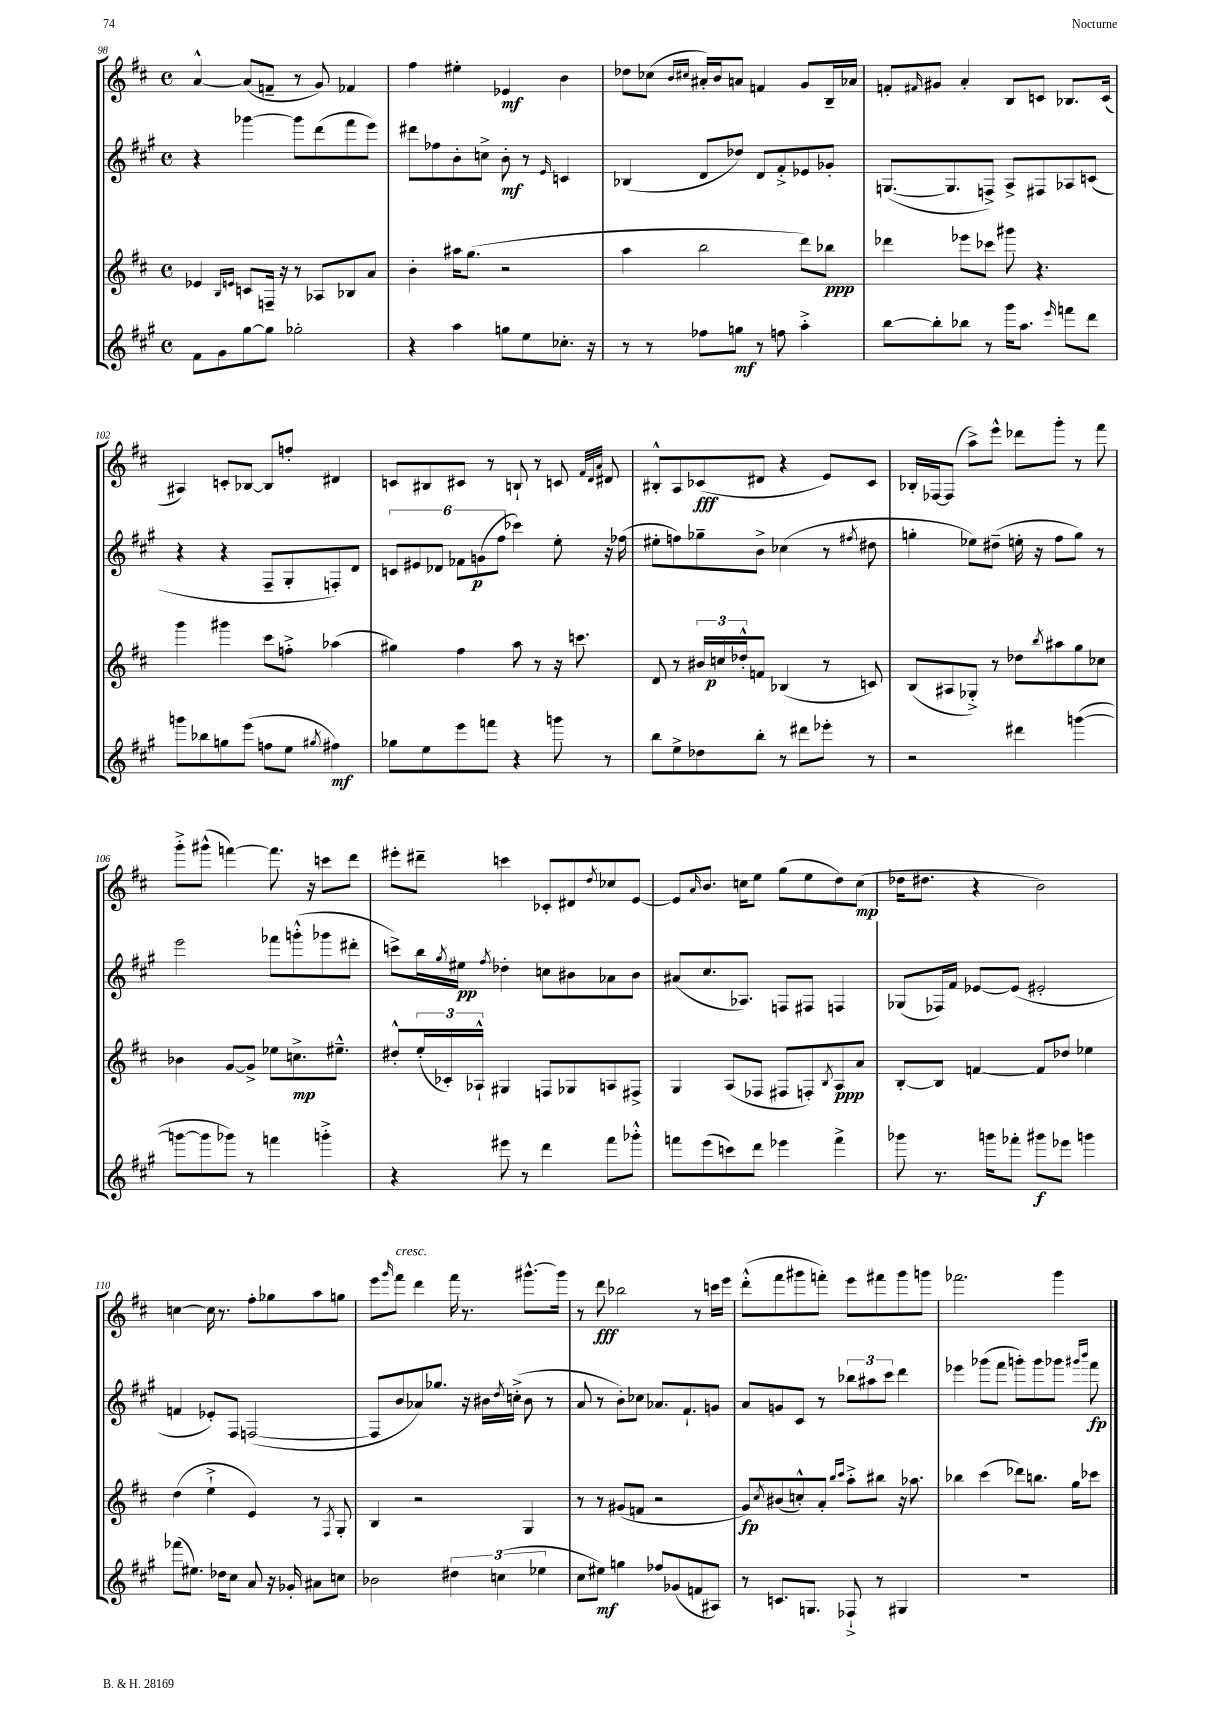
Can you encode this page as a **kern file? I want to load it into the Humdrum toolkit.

**kern	**kern	**kern	**kern
*staff4	*staff3	*staff2	*staff1
*clefG2	*clefG2	*clefG2	*clefG2
*k[f#c#g#]	*k[f#c#]	*k[f#c#g#]	*k[f#c#]
*M4/4	*M4/4	*M4/4	*M4/4
*met(c)	*met(c)	*met(c)	*met(c)
8f#\L	4e-/	4r	[4a^^/
8g#\	.	.	.
.	16qqB/LL	.	.
.	16qqe/JJ	.	.
[8gg#\	8c/L	[4ggg-\	(8a/]L
8gg#\]J	16F~/Jk	.	8f~/J
.	16r	.	.
2gg-'\	8r	8ggg-\]L	8r
.	8A-/L	(8ddd\	8g/)
.	8B-/	8fff#\	4f-/
.	8a/J	8eee\J)	.
=	=	=	=
4r	4b'\	8ddd#\L	4ff#\
.	.	8ff-\	.
4aa\	16aa#\LK	8b'\	4ee#'\
.	(8.gg\J	.	.
.	.	8cc^\J	.
8gg\L	2r	8b'\	4e-/
8ee\	.	8r	.
.	.	16qqe/	.
8.cc-'\J	.	4c/	4b\
16r	.	.	.
=	=	=	=
8r	4aa\	(4B-/	8dd-\L
8r	.	.	(8cc-\J
.	.	.	16qqb/LL
.	.	.	16qqcc#/JJ
8ff-\L	2bb\	8d/L	16a#'/LL)
.	.	.	16b/J
8gg\J	.	8dd-/J)	8a/J
8r	.	8d/L	4f/
8ff\	.	8f#'^/	.
4aa'^\	8ddd\L)	8e-/	8g/L
.	8bb-\J	8g-'/J	16B~/L
.	.	.	16a-/JJ
=	=	=	=
[8bb\L	4ddd-\	([8.G/L	8f'/L
.	.	.	16qqf#/
8bb'\]	.	.	8g#/J
.	.	8.G/]	.
8bb-\J	8eee-\L	.	4a'/
8r	8ccc-\J	8F^/J)	.
16ggg#\LK	8ggg#\	8A^/L	8B/L
8.aa\J	.	.	.
.	4.r	8F#/	8c/J
16qqeee/	.	.	.
8fff\L	.	8A-/	8.B-/L
8ddd\J	.	(8c/J	.
.	.	.	(16c/Jk
=	=	=	=
8ggg\L	4ggg\	4r	4A#/)
8bb-\	.	.	.
8gg\	4ggg#\	4r	8c'/L
(8eee\J	.	.	[8B-/J
8ff\L	8ccc#\L	8F#~/L	8B-/]L
8ee\J	8ff'^\J	8G#'/	8ff'/J
8qgg#/	.	.	.
4ff#\)	(4aa-\	8F'/)	4d#/
.	.	8d/J	.
=	=	=	=
8gg-\L	4gg#\)	12c/L	8c/L
.	.	12e#/	.
8ee\	.	.	8B#/
.	.	12d-/J	.
8eee\	4ff#\	12f-\L	8c#/J
.	.	(12g\	.
8fff\J	.	.	8r
.	.	12ff#\J	.
4r	8aa\	4ccc-\)	8B`/
.	8r	.	8r
8ggg\	16r	8ee'\	8c/
.	8.ccc\	.	.
.	.	.	32qqf#/LLL
.	.	.	32qqd/
.	.	.	32qqa/JJJ
8r	.	16r	8d#/
.	.	(16ff-\	.
=	=	=	=
8bb\L	8d/	8ee#'\L	8B#'^^/L
8ee^\	8r	8ff\)	8A/
8dd-\	24b#/LL	8gg-~\	(8c-/
.	24cc/	.	.
.	24dd-'^^/J	.	.
8bb'\J	8f/J	8b^\J	8d#/J
8r	(4B-/	(4cc-\	4r
8ddd#\L	.	.	.
8eee-'\J	8r	8r	8e/L)
.	.	8qff#/	.
8r	8c/)	8dd#\	8c-/J
=	=	=	=
2r	(8B/L	4gg'\	16B-'/LL
.	.	.	[16F-/J
.	8A#/	.	(8F-/]J
.	8G-'^/J)	8ee-\L)	8aa^\L)
.	8r	(8dd#~\J	8eee^^\J
4ddd#\	8dd-\L	16ee'\	8ddd-\L
.	.	16r	.
.	8qbb/	.	.
.	8aa#\	8ff#\L	8ggg'\J
([4ggg\	8gg\	8gg\J)	8r
.	8cc-\J	8r	8fff#\
=	=	=	=
8ggg\_L	4b-\	2eee\	8ggg'^\L
8ggg\]	.	.	(8ggg#^^\J
8ggg-\J)	[8g/L	.	[4fff\)
8r	8g^/]J	.	.
4fff\	8ee-\L	8fff-\L	8.fff\]
.	8.cc^\	(8ggg'^^\	.
.	.	.	16r
4ggg'^\	.	8ggg-\	8ccc\L
.	8.ee#~^^\J	.	.
.	.	8ddd#'\J	8ddd\J
=	=	=	=
4r	8dd#'^^/L	8ccc^\L)	8eee#'\L
.	(24ee'/L	16bb\L	8ddd#~\J
.	24c-'/)	.	.
.	.	8qgg#/	.
.	.	16ee#\JJ	.
.	24A-`^^/JJ	.	.
.	.	8qff#/	.
8eee#\	4G#/	4dd-'\	4ccc\
8r	.	.	.
4ddd\	8F/L	8cc\L	8c-'/L
.	8G-/	8b#\	8d#/
.	.	.	8qdd/
8fff#\L	8A/	8a-\	8cc-/
8ggg-'^^\J	8F#^/J	8b#\J	[8e/J
=	=	=	=
8fff\L	4G/	(8a#/L	8e/]L
.	.	.	16qqa/
(8eee\	.	8.cc#/	8.b/J
8ccc\)	(8A/L	.	.
.	.	8.A-/J)	16cc\LK
8ddd\J	8F-/J	.	8ee\J
4eee-\	8F#/L	8F/L	(8gg\L
.	8F'/)	8F#/J	8ee\
.	8qB/	.	.
4fff^\	8A/	4F/	8dd\)
.	8a/J	.	(8cc\J
=	=	=	=
8ggg-\	[8B'/L	(8G-/L	16dd-\LK
.	.	.	8.dd#\J
8.r	8B/]J	16F-/L)	.
.	.	16f#/JJ	.
.	[4f/	[8e-/L	4r
16ggg\LK	.	.	.
8fff-'\J	.	(8e-/]J	.
8ggg#\L	8f/]L	2e#'/	2b\)
8eee-\J	8dd-/J	.	.
4ggg\	4ee-\	.	.
=	=	=	=
(8fff-\L	(4dd\	4f/	[4cc\
8.ee#\J)	.	.	.
.	4ee`^\	8e-'/L)	16cc\]
16dd-\LK	.	.	8.r
8cc#\J	.	8F#/J	.
8a/	4e/)	([2F/	8ff#'\L
16r	.	.	8gg-\
16g-'/	.	.	.
8a#\L	8r	.	8aa\
.	8qF#/	.	.
8cc\J	8G'/	.	8gg\J
=	=	=	=
2b-\	4B/	8F/]L	8eee\L
.	.	.	16qqggg/
.	.	8b/	8fff#\J
.	2r	8a-/)	4ddd\
.	.	8.gg-/J	.
6dd#\	.	.	16fff#\
.	.	16r	8.r
.	.	16b#\LL	.
(6cc\	.	.	.
.	.	8qdd/	.
.	.	(16cc'^\JJ	.
.	4G/	8b#\	[8.ggg#^^\L
6ee-\	.	.	.
.	.	8r	.
.	.	.	16ggg#\]Jk
=	=	=	=
8cc#\L	8r	8a/	8r
8ee#\J)	8r	8r	8ddd\
4gg\	(8g#/L	8b'\L)	2bb-\
.	8f/J	8cc-\J	.
8ff-/L	2r	8.a-/L	.
(8g-/	.	.	.
.	.	8.f#`/	.
8f/	.	.	8r
8A#/J)	.	8g/J	16ccc\LL
.	.	.	16eee\JJ
=	=	=	=
8r	8g/L)	8a/L	(8ddd'^^\L
.	8qcc#/	.	.
8.c/L	(8b#/	8g/	8fff#\
.	8cc'^^/)	8c#/J	8ggg#\
8.G/J	.	.	.
.	8a'/J	8r	8fff'\J)
.	16qqbb/LL	.	.
.	16qqccc#/JJ	.	.
8F-`^/	8aa'^\L	12bb-\L	8eee\L
.	.	12aa#\	.
8r	8bb#\J	.	8fff#\
.	.	12ccc#\J	.
4G#/	16r	4ddd\	8ggg#\
.	8.aa-\	.	.
.	.	.	8ggg\J
=	=	=	=
1r	4bb-\	4eee-\	2.fff-\
.	(4ccc#\	(8ggg-\L	.
.	.	8fff#\J	.
.	8ddd-\L)	8ggg'\L)	.
.	8.bb\J	8ggg\	.
.	.	8ggg-\J	4ggg\
.	16gg\LK	.	.
.	.	16qqggg#/LL	.
.	.	16qqbbb/JJ	.
.	8ccc-\J	8fff#\	.
==	==	==	==
*-	*-	*-	*-
